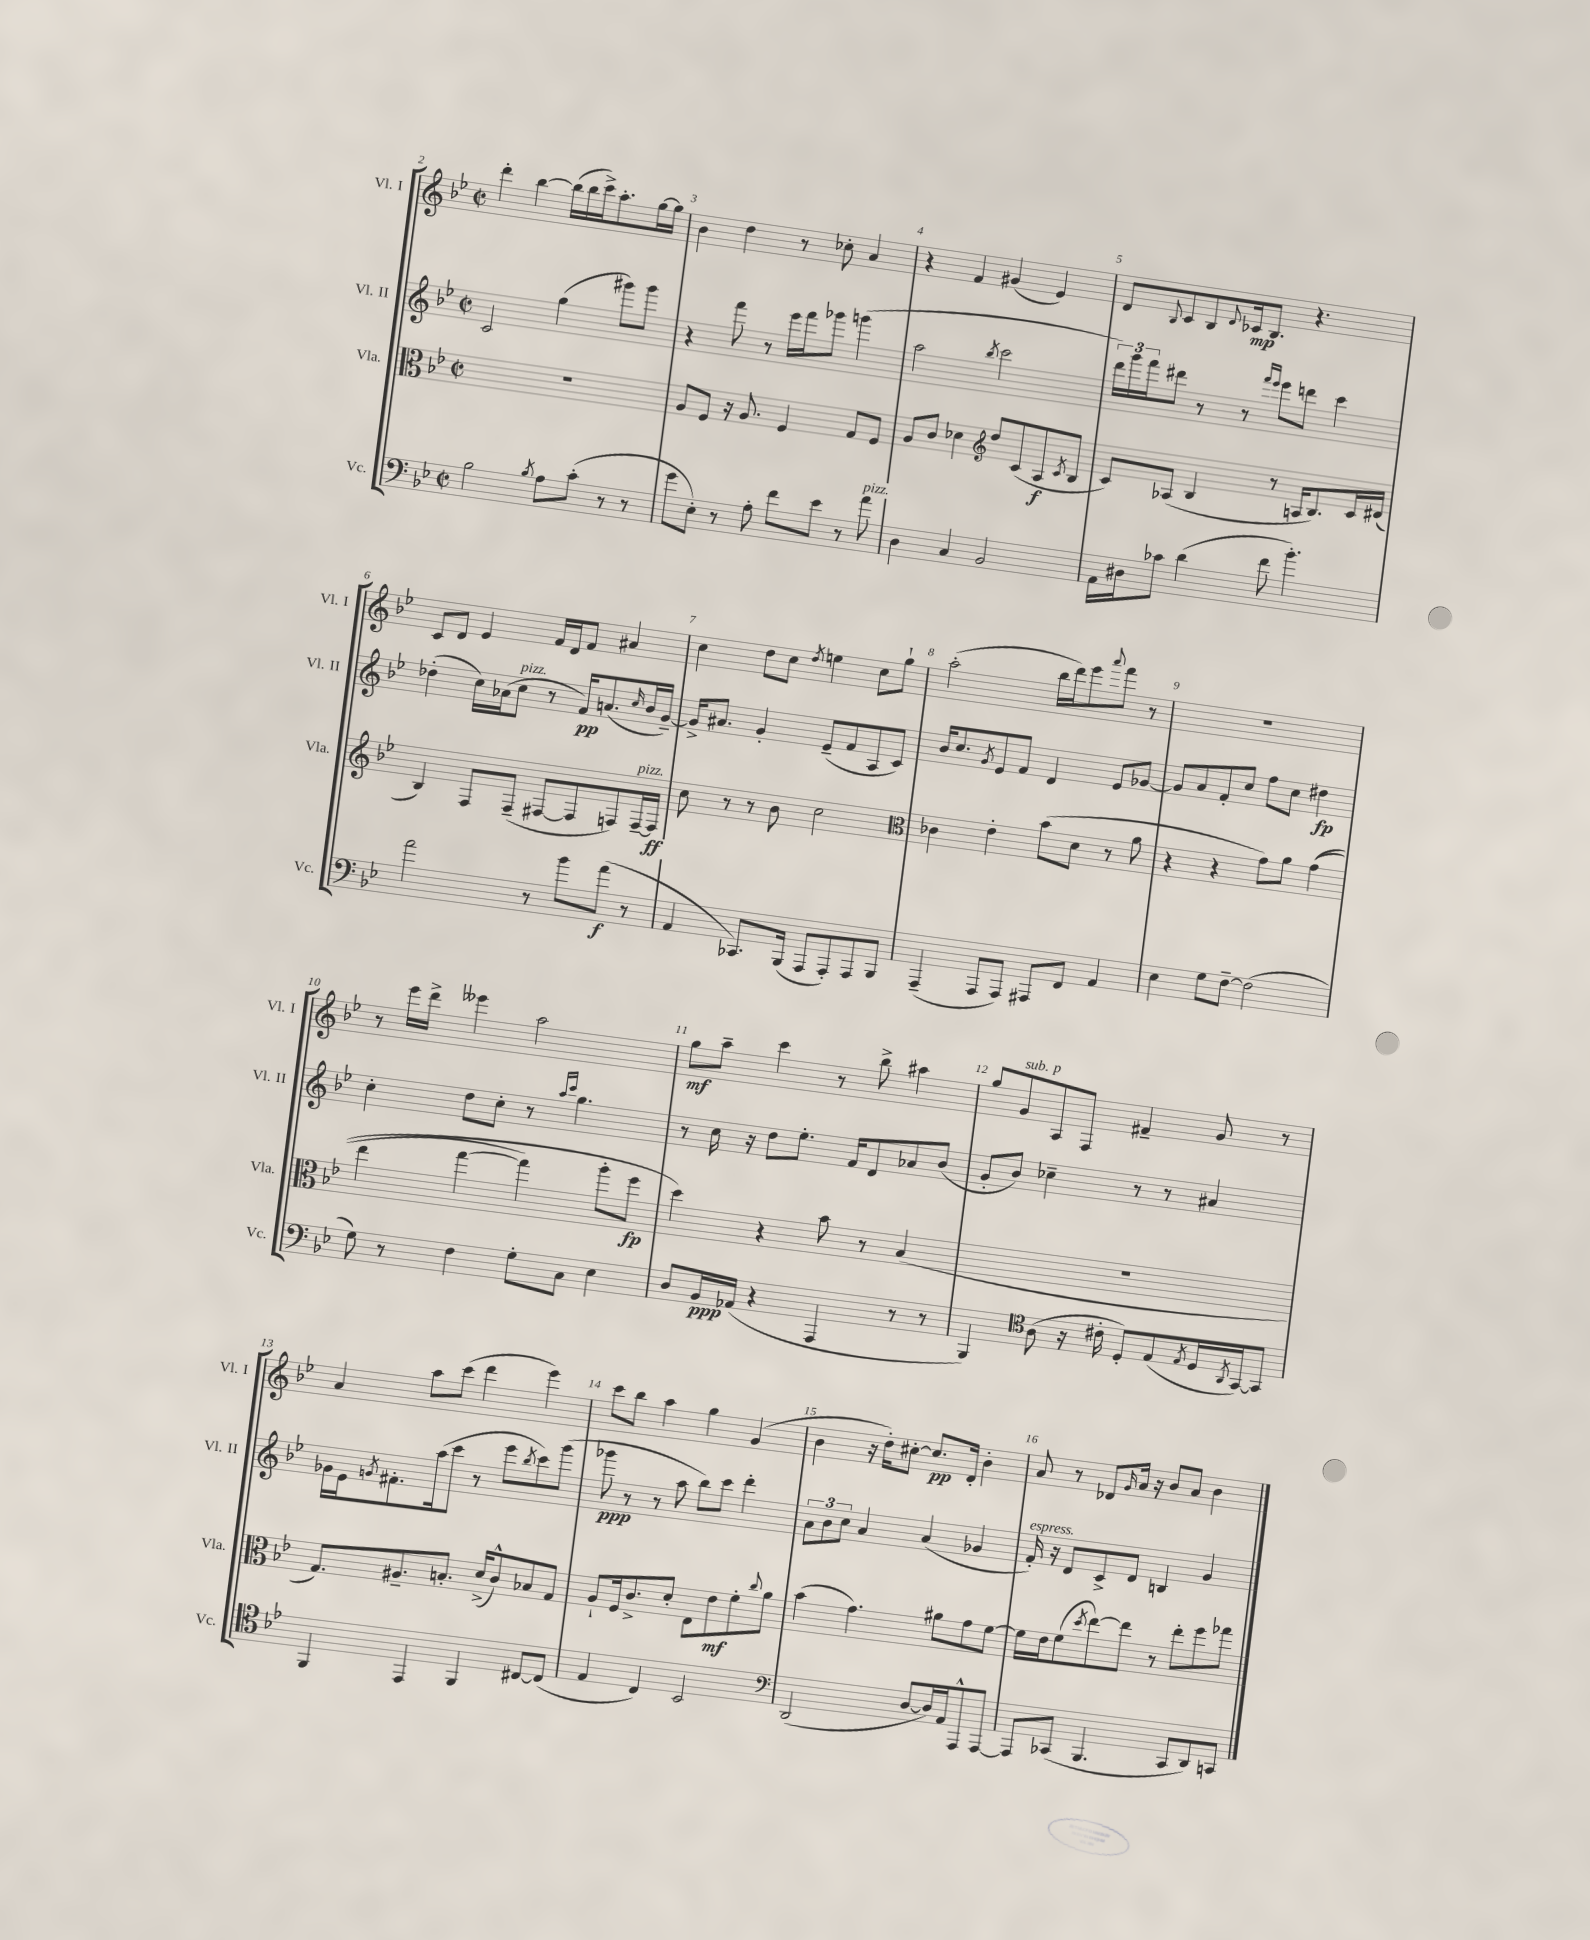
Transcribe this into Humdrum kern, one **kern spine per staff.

**kern	**dynam	**kern	**dynam	**kern	**dynam	**kern	**dynam
*part4	*part4	*part3	*part3	*part2	*part2	*part1	*part1
*staff4	*staff4	*staff3	*staff3	*staff2	*staff2	*staff1	*staff1
*I"Vc.	*	*I"Vla.	*	*I"Vl. II	*	*I"Vl. I	*
*I'Vc.	*	*I'Vla.	*	*I'Vl. II	*	*I'Vl. I	*
*clefF4	*	*clefC3	*	*clefG2	*	*clefG2	*
*k[b-e-]	*	*k[b-e-]	*	*k[b-e-]	*	*k[b-e-]	*
*M2/2	*	*M2/2	*	*M2/2	*	*M2/2	*
*met(c|)	*	*met(c|)	*	*met(c|)	*	*met(c|)	*
=2	=2	=2	=2	=2	=2	=2	=2
2B-\	.	1r	.	2c/	.	4ddd'\	.
.	.	.	.	.	.	[4bb-\	.
8qB-/	.	.	.	.	.	.	.
8A\L	.	.	.	(4gg\	.	(16bb-\LL]	.
.	.	.	.	.	.	16bb-\	.
(8c'\J	.	.	.	.	.	16ccc^\J)	.
.	.	.	.	.	.	8.aa'\	.
8r	.	.	.	8ggg#X\L)	.	.	.
8r	.	.	.	8ggg#\J	.	[16gg\L	.
.	.	.	.	.	.	16gg\JJ]	.
=3	=3	=3	=3	=3	=3	=3	=3
8g\L	.	8A/L	.	4r	.	4b-\	.
8E-'\J)	.	8F/J	.	.	.	.	.
8r	.	16r	.	8fff\	.	4dd\	.
.	.	8.A/	.	.	.	.	.
8A'\	.	.	.	8r	.	.	.
8f\L	.	4F/	.	16eee-\LL	.	8r	.
.	.	.	.	16fff\J	.	.	.
8e-\J	.	.	.	8ggg-X\J	.	8cc-X'\	.
8r	.	8G/L	.	(4gggn\	.	4a/	.
!LO:TX:a:i:t=pizz.	!	!	!	!	!	!	!
8a\	.	8F/J	.	.	.	.	.
=4	=4	=4	=4	=4	=4	=4	=4
4D\	.	8A/L	.	2aa\	.	4r	.
.	.	8c/J	.	.	.	.	.
4C/	.	4d-X\	.	.	.	4f/	.
*	*	*clefG2	*	*	*	*	*
.	.	.	.	8qbb-/	.	.	.
2BB-/	.	8dd/L	.	2ccc\	.	(4g#X/	.
.	.	(8c/	.	.	.	.	.
.	.	8A/	f	.	.	4e-/)	.
.	.	8qc/	.	.	.	.	.
.	.	8B-/J	.	.	.	.	.
=5	=5	=5	=5	=5	=5	=5	=5
16AA\LL	.	8c/L)	.	24ddd\LL)	.	8d/L	.
.	.	.	.	24ggg\	.	.	.
16D#X\J	.	.	.	.	.	.	.
.	.	.	.	24fff\J	.	.	.
.	.	.	.	.	.	8qqB-/	.
8c-X\J	.	(8A-X/J	.	8ddd#X\J	.	8c/	.
(4d\	.	4B-/	.	8r	.	8B-/	.
.	.	.	.	.	.	8qqd/	.
.	.	.	.	8r	.	16c-X/k	mp
.	.	.	.	.	.	8.B-/J	.
.	.	.	.	16qqfff/LL	.	.	.
.	.	.	.	16qqeee-/JJ	.	.	.
8f\	.	8r	.	8eee-\L	.	.	.
4.b-'\)	.	16An/KL	.	8dddn\J	.	4.r	.
.	.	8.B-/)	.	.	.	.	.
.	.	.	.	4ccc\	.	.	.
.	.	16c/L	.	.	.	.	.
.	.	(16d#X/JJ	.	.	.	.	.
!!LO:LB:g=z
=6	=6	=6	=6	=6	=6	=6	=6
2a\	.	4B-/)	.	(4dd-X'\	.	8c/L	.
.	.	.	.	.	.	8d/J	.
.	.	8F/L	.	16cc\LL)	.	4e-/	.
.	.	.	.	(16a-X\J	.	.	.
!	!	!	!	!LO:TX:a:i:t=pizz.	!	!	!
.	.	(8F~/J	.	8cc\J	.	.	.
8r	.	[8F#X/L	.	8r	.	16f/LL	.
.	.	.	.	.	.	16d/J	.
8b-\L	.	8F#/]	.	16f/KL)	pp	8f/J	.
.	.	.	.	(8.an/	.	.	.
(8a\J	f	8Fn/)	.	.	.	4a#X/	.
.	.	.	.	16qqcc/	.	.	.
!	!	!LO:TX:a:i:t=pizz.	!	!	!	!	!
8r	.	[16F~/L	.	16b-/L	.	.	.
.	.	16F/JJ]	ff	[16g~/JJ)	.	.	.
=7	=7	=7	=7	=7	=7	=7	=7
4AA/	.	8cc\	.	16g^/KL]	.	4cc\	.
.	.	.	.	8.a#X/J	.	.	.
.	.	8r	.	.	.	.	.
8.CC-X/L)	.	8r	.	4g'/	.	8dd\L	.
.	.	8b-\	.	.	.	8cc\J	.
(16BBB-/Jk	.	.	.	.	.	.	.
.	.	.	.	.	.	8qdd/	.
8AAA/L	.	2cc\	.	(8e-~/L	.	4een\	.
8AAA'/)	.	.	.	8f/	.	.	.
8AAA/	.	.	.	8A/	.	8cc\L	.
8BBB-/J	.	.	.	8c/J)	.	8gg`\J	.
=8	=8	=8	=8	=8	=8	=8	=8
*	*	*clefC3	*	*	*	*	*
(4AAA~/	.	4c-X\	.	16b-/KL	.	(2aa'\	.
.	.	.	.	8.cc/	.	.	.
.	.	.	.	8qg/	.	.	.
8AAA/L	.	4e-'\	.	8e-/	.	.	.
8AAA/J)	.	.	.	8f/J	.	.	.
8AAA#X/L	.	(8b-\L	.	4d/	.	16bb-\LL	.
.	.	.	.	.	.	16ddd\J)	.
8FF/J	.	8d\J	.	.	.	8eee-\	.
.	.	.	.	.	.	8qqaaa/	.
4AA/	.	8r	.	8e-/L	.	8fff\J	.
.	.	8a\	.	[8g-X/J	.	8r	.
=9	=9	=9	=9	=9	=9	=9	=9
4E-\	.	4r	.	8g-/L]	.	1r	.
.	.	.	.	8a/	.	.	.
8G\L	.	4r	.	8f'/	.	.	.
[8F~\J	.	.	.	8cc/J	.	.	.
(2F\]	.	8g\L)	.	8ff\L	.	.	.
.	.	8a\J	.	8cc\J	.	.	.
.	.	((4g\	.	4dd#X\	fp	.	.
!!LO:LB:g=z
=10	=10	=10	=10	=10	=10	=10	=10
8G\)	.	4ee-\	.	4cc'\	.	8r	.
8r	.	.	.	.	.	16eee-\LL	.
.	.	.	.	.	.	16ddd^\JJ	.
4F\	.	[4gg\	.	8dd\L	.	4eee--X\	.
.	.	.	.	8cc'\J	.	.	.
8G'\L	.	4gg\])	.	8r	.	2aa\	.
.	.	.	.	16qqaa/LL	.	.	.
.	.	.	.	16qqccc/JJ	.	.	.
8C\J	.	.	.	4.gg\	.	.	.
4E-\	.	8aa'\L	.	.	.	.	.
.	.	8ff\J	fp	.	.	.	.
=11	=11	=11	=11	=11	=11	=11	=11
8D/L	.	4dd\)	.	8r	.	8gg\L	mf
16BB-/L	ppp	.	.	16cc\	.	8aa~\J	.
(16AA-X/JJ	.	.	.	16r	.	.	.
4r	.	4r	.	8dd\L	.	4ccc\	.
.	.	.	.	8.ee-'\J	.	.	.
4AAA/	.	8b-\	.	.	.	8r	.
.	.	.	.	16f/KL	.	.	.
.	.	8r	.	8d/	.	8bb-^\	.
8r	.	(4B-/	.	8a-X/	.	4aa#X\	.
8r	.	.	.	(8b-/J	.	.	.
=12	=12	=12	=12	=12	=12	=12	=12
4BBB-/)	.	1r	.	8g'/L	.	8gg/L	.
!	!	!	!	!	!	!LO:TX:a:i:t=sub. p	!
.	.	.	.	8b-/J)	.	8g/	.
*clefC4	*	*	*	*	*	*	*
(8A\	.	.	.	4cc-X~\	.	8A/	.
16r	.	.	.	.	.	8F/J	.
16c#X'\	.	.	.	.	.	.	.
8D'/L)	.	.	.	8r	.	4f#X~/	.
(8E-/	.	.	.	8r	.	.	.
8qE-/	.	.	.	.	.	.	.
16D/L	.	.	.	4a#X/	.	8g/	.
8qAA/	.	.	.	.	.	.	.
[16GG/J)	.	.	.	.	.	.	.
8GG/J]	.	.	.	.	.	8r	.
!!LO:LB:g=z
=13	=13	=13	=13	=13	=13	=13	=13
4FF/	.	8.G/L)	.	16g-X\LL	.	4a/	.
.	.	.	.	16e-\J	.	.	.
.	.	.	.	8qgn/	.	.	.
.	.	.	.	8.f#X'\	.	.	.
.	.	8.A#X~/	.	.	.	.	.
4EE-/	.	.	.	.	.	8aa\L	.
.	.	.	.	(16aa\k	.	.	.
.	.	8.Bn'/J	.	8ccc\J	.	(8ccc\J	.
4FF/	.	.	.	8r	.	4ddd\	.
.	.	(16d^/KL	.	.	.	.	.
.	.	8c^^/)	.	8eee-\L	.	.	.
.	.	.	.	8qbb-/	.	.	.
[8C#X/L	.	8B-X/	.	8ccc\)	.	4eee-\)	.
(8C#/J]	.	8G/J	.	(8ggg\J	.	.	.
=14	=14	=14	=14	=14	=14	=14	=14
4E-/	.	8A`/L	.	8ggg-X\	ppp	8ccc\L	.
.	.	16F/k	.	8r	.	8bb-\J	.
.	.	8.c^/	.	.	.	.	.
4C/)	.	.	.	8r	.	4aa\	.
.	.	8d'/J	.	8aa\	.	.	.
2BB-/	.	8E-\L	.	8bb-\L)	.	4gg\	.
.	.	8e-\	mf	8ccc\J	.	.	.
.	.	8f'\	.	4ddd'\	.	(4g/	.
.	.	8qqcc/	.	.	.	.	.
.	.	8a\J	.	.	.	.	.
=15	=15	=15	=15	=15	=15	=15	=15
*clefF4	*	*	*	*	*	*	*
(2DD/	.	(4b-\	.	12a\L	.	4b-\	.
.	.	.	.	12b-\	.	.	.
.	.	.	.	12cc\J	.	.	.
.	.	4.g\)	.	4a/	.	16r	.
.	.	.	.	.	.	16dd'\KL)	.
.	.	.	.	.	.	[8cc#X'\J	.
[8D/L	.	.	.	(4a/	.	8.cc#/L]	pp
16D/L])	.	8a#X\L	.	.	.	.	.
16AA/J	.	.	.	.	.	16d'/Jk	.
8AAA^^/	.	8g\	.	4g-X/	.	4b-'\	.
[8AAA/J	.	[8f\J	.	.	.	.	.
=16	=16	=16	=16	=16	=16	=16	=16
!	!	!	!	!LO:TX:a:i:t=espress.	!	!	!
8AAA/L]	.	16f\LL]	.	16f'/)	.	8a/	.
.	.	16e-\J	.	16r	.	.	.
(8CC-X/J	.	(8f\	.	8d/L	.	8r	.
.	.	8qdd/	.	.	.	.	.
4.BBB-/	.	[8ee-\)	.	8c^/	.	8d-X/L	.
.	.	.	.	.	.	16qqg/	.
.	.	8ee-\J]	.	8d/J	.	16a/Jk	.
.	.	.	.	.	.	16r	.
.	.	8r	.	4Bn/	.	8b-/L	.
8CC-/L	.	8ee-'\L	.	.	.	8a/J	.
8DD/)	.	8ff\	.	4g/	.	4b-\	.
8CCn/J	.	8gg-X\J	.	.	.	.	.
==	==	==	==	==	==	==	==
*-	*-	*-	*-	*-	*-	*-	*-
